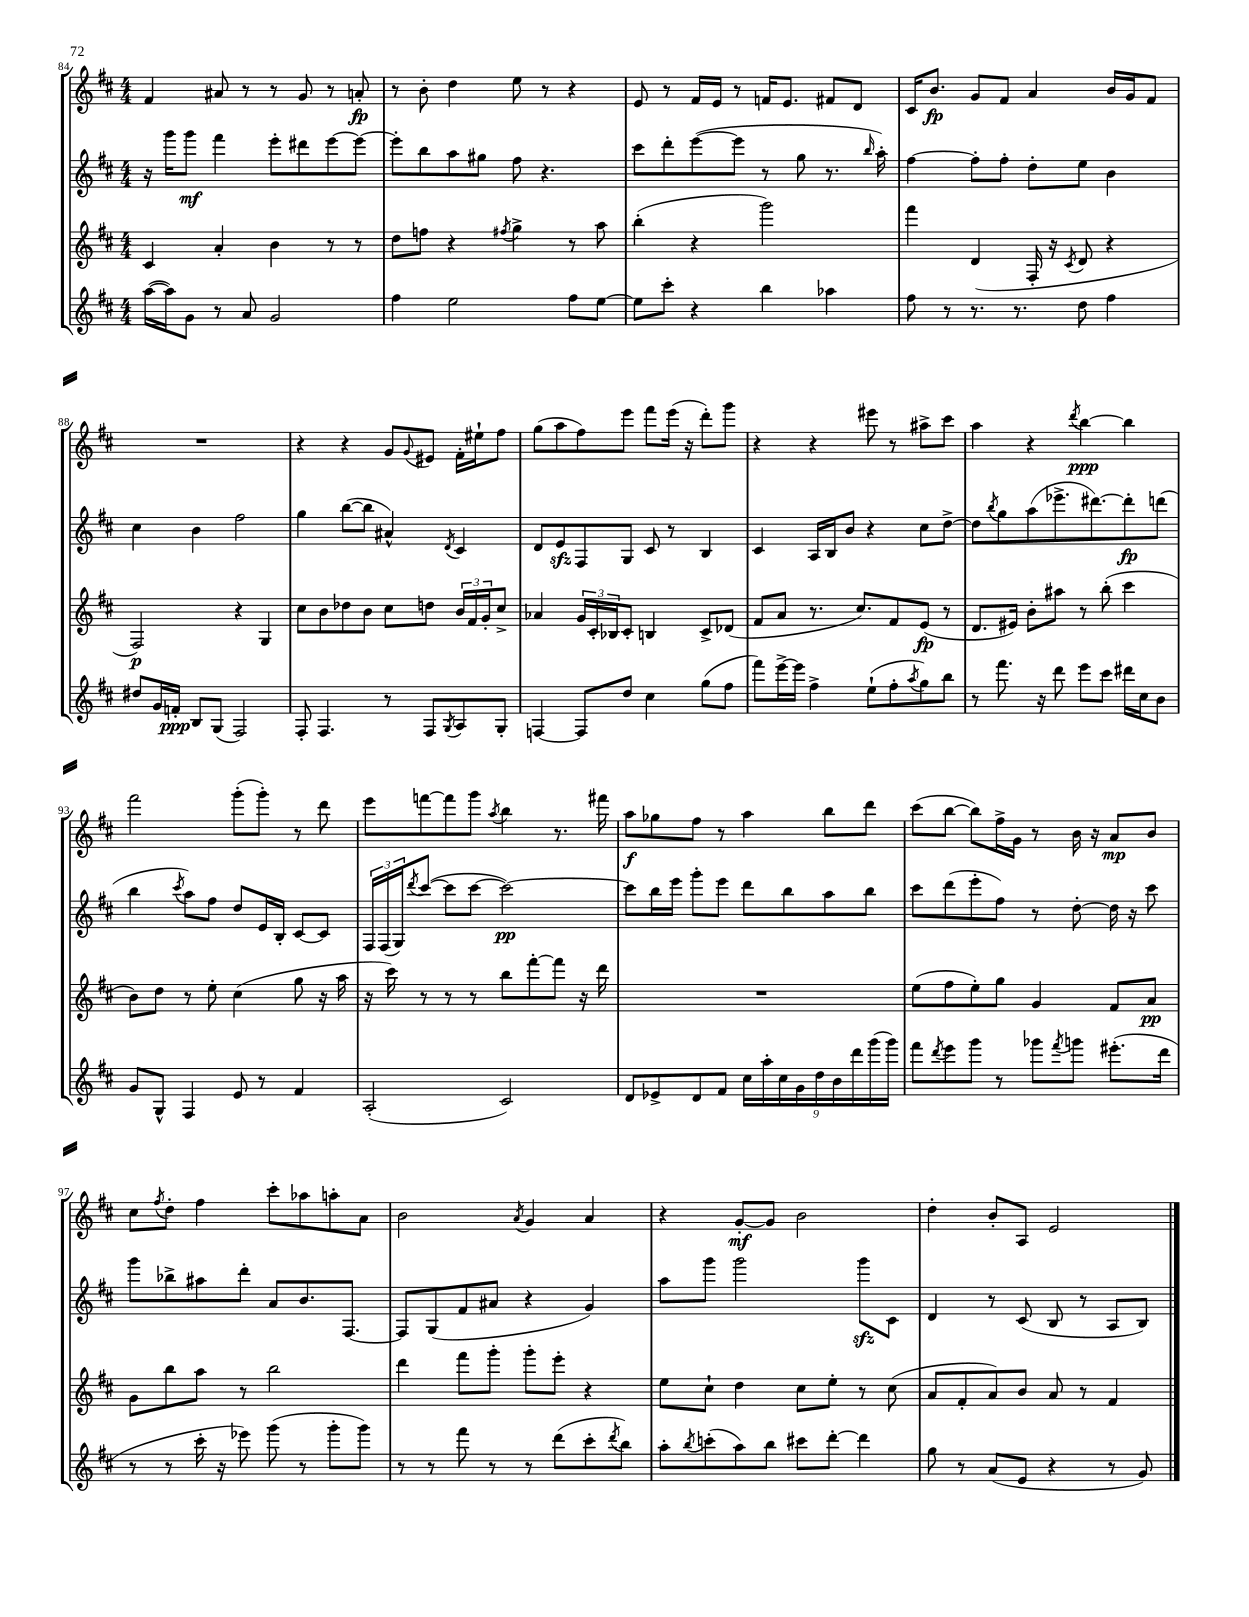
<<
\new StaffGroup <<
\new Staff = "s0" {
    \clef treble \key d \major \numericTimeSignature \time 4/4
    fis'4 ais'8 r8 r8 g'8 r8 a'8-.\fp |
    r8 b'8-. d''4 e''8 r8 r4 |
    e'8 r8 fis'16 e'16 r8 f'16 e'8. fis'8 d'8 |
    cis'16 b'8.\fp g'8 fis'8 a'4 b'16 g'16 fis'8 |
    R1 |
    r4 r4 g'8 \appoggiatura { g'8 } eis'8 fis'16-. eis''16-! fis''8 |
    g''8( a''8 fis''8) e'''8 fis'''8 e'''16( r16 d'''8-.) g'''8 |
    r4 r4 eis'''8 r8 ais''8-> cis'''8 |
    a''4 r4 \acciaccatura { d'''8 } b''4~\ppp b''4 |
    fis'''2 g'''8-.( g'''8-.) r8 d'''8 |
    e'''8 f'''8~ f'''8 g'''8 \acciaccatura { a''8 } b''4 r8. fis'''16 |
    a''8\f ges''8 fis''8 r8 a''4 b''8 d'''8 |
    cis'''8( b''8~ b''8) fis''16-> g'16 r8 b'16 r16 a'8\mp b'8 |
    cis''8 \acciaccatura { fis''8 } d''8-. fis''4 cis'''8-. aes''8 a''8-. a'8 |
    b'2 \acciaccatura { a'8 } g'4 a'4 |
    r4 g'8~-.\mf g'8 b'2 |
    d''4-. b'8-. a8 e'2 \bar "|." |
}
\new Staff = "s1" {
    \clef treble \key d \major \numericTimeSignature \time 4/4
    r16 g'''16 g'''8\mf fis'''4 e'''8-. dis'''8 e'''8~ e'''8~ |
    e'''8-. b''8 a''8 gis''8 fis''8 r4. |
    cis'''8 d'''8-. e'''8~( e'''8 r8 g''8 r8. \grace { b''16 } a''16-.) |
    fis''4~ fis''8-. fis''8-. d''8-. e''8 b'4 |
    cis''4 b'4 fis''2 |
    g''4 b''8~( b''8 ais'4-^) \acciaccatura { d'8 } cis'4 |
    d'8 e'8\sfz fis8 g8 cis'8 r8 b4 |
    cis'4 a16 b16 b'8 r4 cis''8 d''8~-> |
    d''8 \acciaccatura { b''8 } g''8 a''8( ees'''8.-> dis'''8.~) dis'''8-.\fp d'''8( |
    b''4 \acciaccatura { cis'''8 } a''8) fis''8 d''8 e'16 b16-. cis'8~ cis'8 |
    \tuplet 3/2 { fis16 fis16( g16) } \acciaccatura { d'''8 } cis'''8~( cis'''8 cis'''8~ cis'''2~\pp) |
    cis'''8 b''16 e'''16 g'''8-. e'''8 d'''8 b''8 a''8 b''8 |
    cis'''8 d'''8( e'''8-. fis''8) r8 d''8~-. d''16 r16 cis'''8 |
    g'''8 bes''8-> ais''8 d'''8-. a'8 b'8. fis8.~ |
    fis8 g8( fis'8 ais'8 r4 g'4) |
    a''8 g'''8 g'''2 g'''8\sfz cis'8 |
    d'4 r8 cis'8( b8 r8 a8 b8) \bar "|." |
}
\new Staff = "s2" {
    \clef treble \key d \major \numericTimeSignature \time 4/4
    cis'4 a'4-. b'4 r8 r8 |
    d''8 f''8 r4 \acciaccatura { fis''8 } g''4-> r8 a''8 |
    b''4-.( r4 g'''2) |
    fis'''4 d'4( fis16-. r16 \acciaccatura { cis'8 } d'8 r4 |
    fis2\p) r4 g4 |
    cis''8 b'8 des''8 b'8 cis''8 d''8 \tuplet 3/2 { b'16 fis'16 g'16-. } cis''8-> |
    aes'4 \tuplet 3/2 { g'16 cis'16-. bes16 } cis'8-. b4 cis'8-> des'8( |
    fis'8 a'8 r8. cis''8.) fis'8 e'8\fp( r8 |
    d'8. eis'16) b'8-. ais''8 r8 b''8-.( cis'''4 |
    b'8) d''8 r8 e''8-. cis''4( g''8 r16 a''16 |
    r16 cis'''16) r8 r8 r8 b''8 fis'''8~-. fis'''8 r16 d'''16 |
    R1 |
    e''8( fis''8 e''8-.) g''8 g'4 fis'8 a'8\pp |
    g'8 b''8 a''8 r8 b''2 |
    d'''4 fis'''8 g'''8-. g'''8-. e'''8-. r4 |
    e''8 cis''8-! d''4 cis''8 e''8-. r8 cis''8( |
    a'8 fis'8-. a'8) b'8 a'8 r8 fis'4 \bar "|." |
}
\new Staff = "s3" {
    \clef treble \key d \major \numericTimeSignature \time 4/4
    a''16~( a''16) g'8 r8 a'8 g'2 |
    fis''4 e''2 fis''8 e''8~ |
    e''8 cis'''8-. r4 b''4 aes''4 |
    fis''8 r8 r8. r8. d''8 fis''4 |
    dis''8 g'16 f'16-.\ppp b8 g8( fis2) |
    fis8-. fis4. r8 fis8 \acciaccatura { g8 } a8 g8-. |
    f4~ f8 d''8 cis''4 g''8( fis''8 |
    fis'''8) e'''16~-> e'''16 fis''4-> e''8-!( fis''8-. \acciaccatura { a''8 } g''8) b''8 |
    r8 fis'''8. r16 d'''8 e'''8 cis'''8 dis'''16 cis''16 b'8 |
    g'8 g8-^ fis4 e'8 r8 fis'4 |
    a2-.( cis'2) |
    d'8 ees'8-> d'8 fis'8 \tuplet 9/8 { cis''16 a''16-. cis''16 g'16 d''16 b'16 d'''16 g'''16( g'''16) } |
    fis'''8 \acciaccatura { d'''8 } e'''8 g'''8 r8 ges'''8 \acciaccatura { fis'''8 } g'''8 eis'''8.-.( d'''16 |
    r8 r8 cis'''16-. r16 ees'''8) g'''8( r8 g'''8-. g'''8) |
    r8 r8 fis'''8 r8 r8 d'''8( cis'''8-. \acciaccatura { d'''8 } b''8) |
    a''8-. \acciaccatura { b''8 } c'''8-.( a''8) b''8 cis'''8 d'''8~-. d'''4 |
    g''8 r8 a'8( e'8 r4 r8 g'8) \bar "|." |
}
>>
>>
\layout { \context { \Score currentBarNumber = #84 } }
